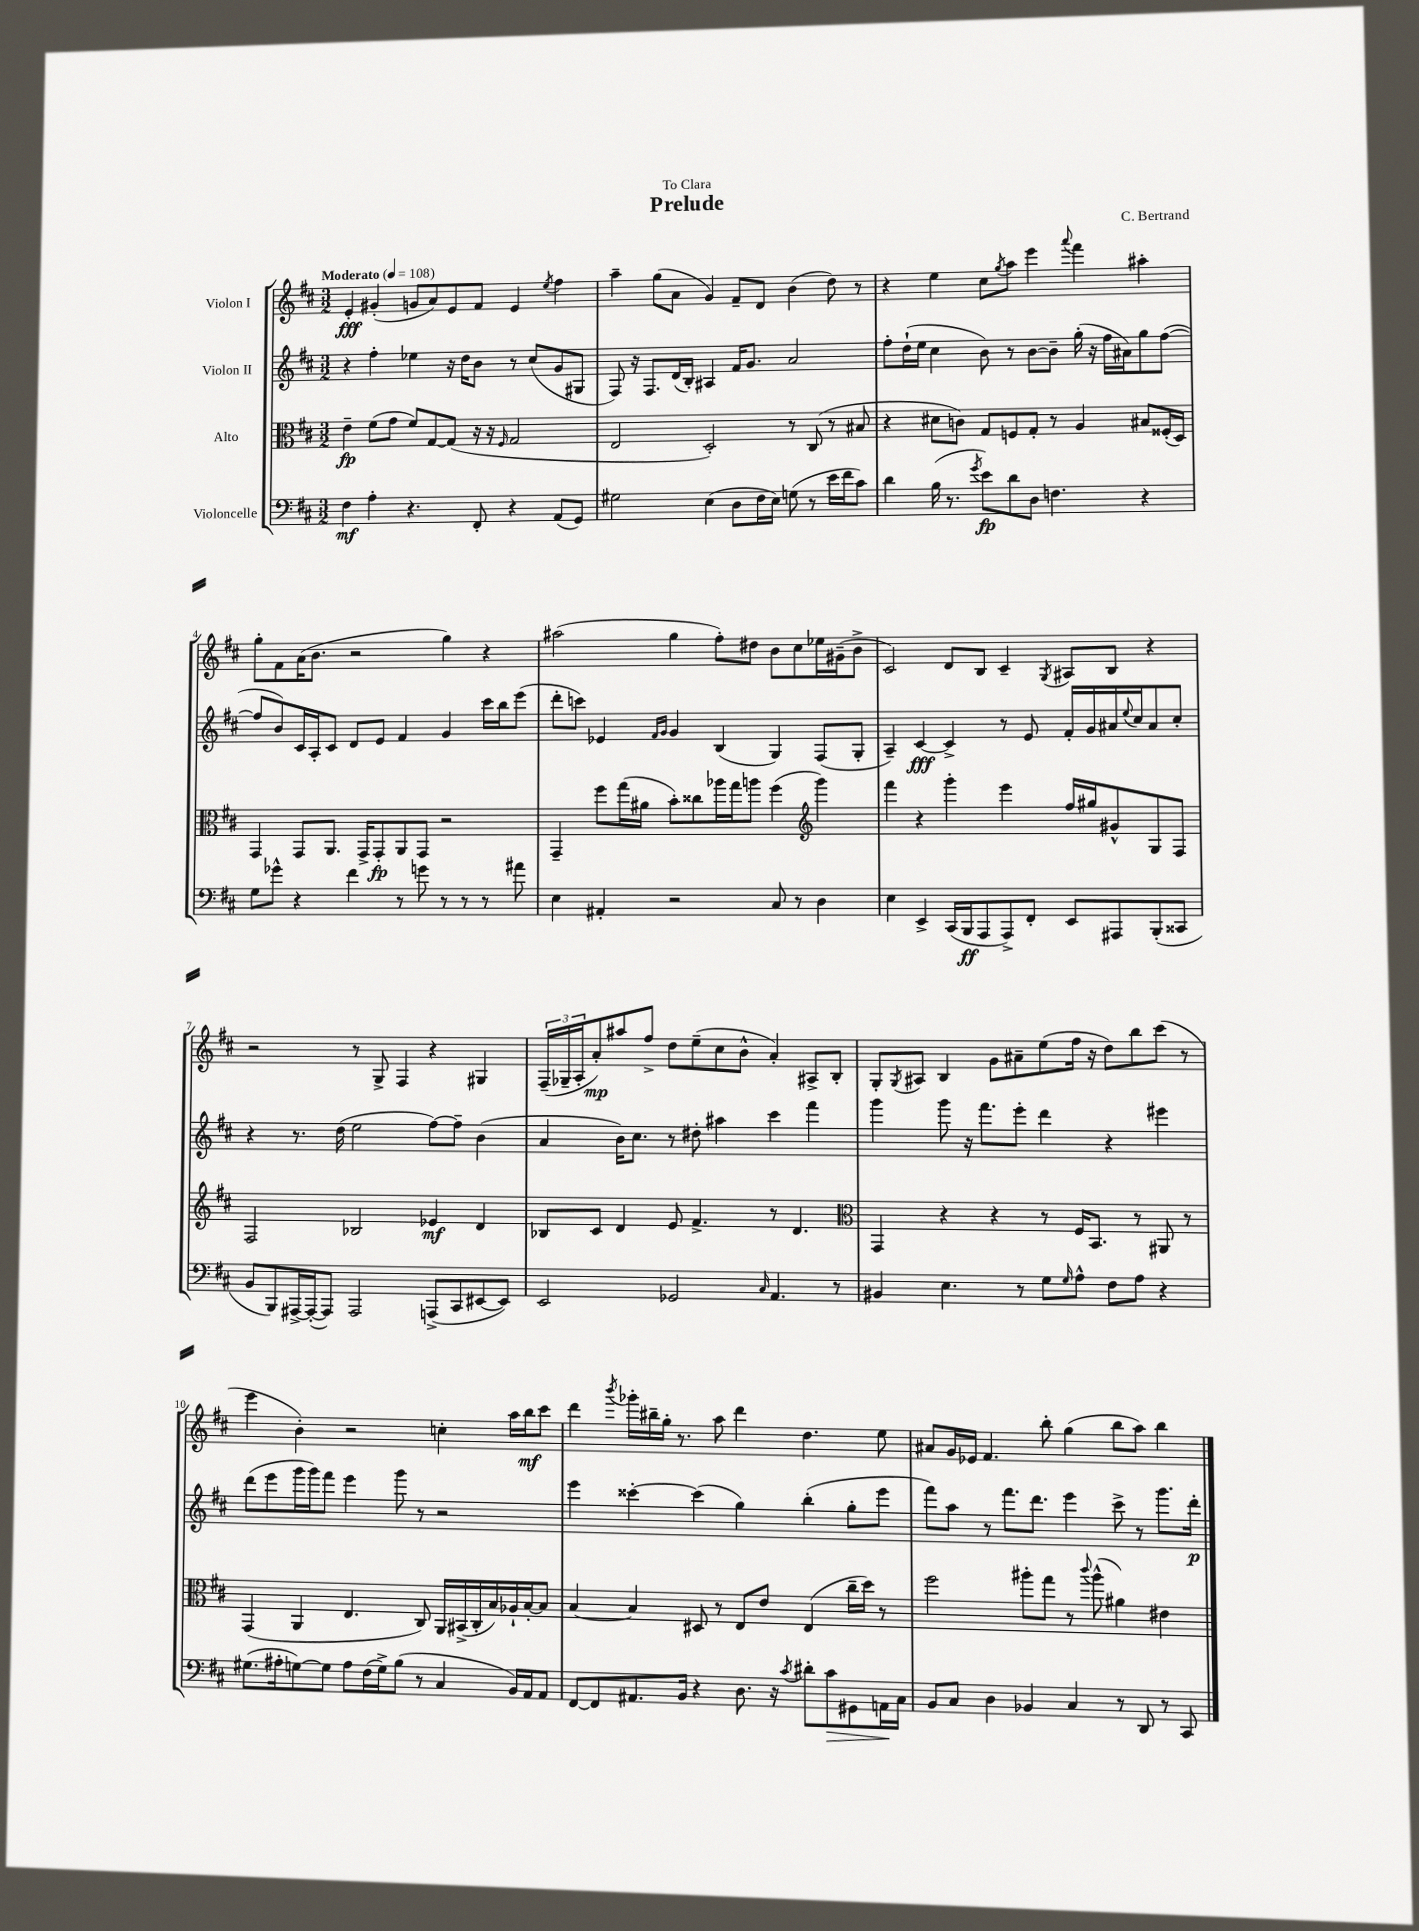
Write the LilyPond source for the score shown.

\header { title = "Prelude" composer = "C. Bertrand" dedication = "To Clara" }
<<
\new StaffGroup <<
\new Staff = "s0" \with { instrumentName = "Violon I" } {
    \clef treble \key d \major \numericTimeSignature \time 3/2 \tempo "Moderato" 4 = 108
    e'4-.\fff gis'4-.( g'8 a'8) e'8 fis'8 e'4 \acciaccatura { e''8 } fis''4 |
    a''4-- g''8( a'8 g'4) fis'8-- d'8 b'4( d''8) r8 |
    r4 e''4 cis''8 \acciaccatura { g''8 } a''8 e'''4 \appoggiatura { a'''8 } fis'''4 ais''4-. |
    g''8-. fis'8 a'16( b'8. r2 g''4) r4 |
    ais''2( g''4 fis''8-.) dis''8 b'8 cis''8 ees''16 gis'16--( b'8-> |
    cis'2) d'8 b8 cis'4-- \acciaccatura { g8 } ais8 b8 r4 |
    r2 r8 g8-> fis4 r4 gis4 |
    \tuplet 3/2 { fis16--( ges16-- a16-. } a'8-.\mp) ais''8 fis''8-> d''8 e''8--( cis''8 b'8-^ a'4-.) ais8-> b8-. |
    g8-. \acciaccatura { g8 } ais8 b4 g'8 ais'8-- e''8( fis''16 r16 d''8) b''8 cis'''8( r8 |
    e'''4 b'4-.) r2 c''4-. a''16 b''16\mf cis'''8 |
    d'''4 \acciaccatura { b'''8 } ges'''16-. bis''16-- g''16-. r8. a''8 d'''4 d''4. e''8 |
    ais'8 g'16 ees'16 fis'4. b''8-. g''4( b''8 a''8) b''4 \bar "|." |
}
\new Staff = "s1" \with { instrumentName = "Violon II" } {
    \clef treble \key d \major \numericTimeSignature \time 3/2
    r4 fis''4-. ees''4 r16 d''16 b'8 r8 cis''8( g'8 gis8 |
    fis8) r16 fis8. d'16( b16-.) ais4 fis'16 g'8. a'2 |
    fis''8-. d''16-!( e''16 cis''4 b'8) r8 b'8~ b'8-- g''16-.( r16 fis''16 ais'16) g''8 fis''8~( |
    fis''8 b'8) cis'16 a16-. cis'8 d'8 e'8 fis'4 g'4 cis'''16 b''16 e'''8( |
    d'''8-. c'''8) ees'4 \grace { fis'16 g'16 } g'4 b4( g4) fis8( g8-. |
    a4--) cis'4~\fff cis'4-> r8 e'8 fis'16-. g'16 ais'16 \appoggiatura { e''8 } cis''16 ais'8 cis''8-. |
    r4 r8. d''16( e''2 fis''8~) fis''8-- b'4( |
    a'4 b'16) cis''8. r8 dis''8-. ais''4 cis'''4 fis'''4 |
    g'''4 g'''8 r16 fis'''8. e'''8-. d'''4 r4 eis'''4 |
    d'''8( e'''8 g'''16 g'''16) fis'''8 e'''4 g'''8 r8 r2 |
    e'''4 cisis'''4~-. cisis'''4( g''4) b''4-.( g''8-. e'''8 |
    fis'''8) a''8 r8 fis'''8. d'''8. e'''4 cis'''8-> r8 g'''8. d'''16-.\p \bar "|." |
}
\new Staff = "s2" \with { instrumentName = "Alto" } {
    \clef alto \key d \major \numericTimeSignature \time 3/2
    e'4--\fp fis'8( g'8 fis'8) g8~ g8( r16 r16 \grace { fis16 } g2 |
    e2 d2-.) r8 cis8( r8 bis8 |
    r4 dis'8 c'8) g8 f8 g8-. r8 a4 bis8 fisis16-.( d16) |
    g,4 g,8 a,8. g,16-> g,8-.\fp a,8 g,8 r2 |
    g,4-- fis''8 g''16( ais'16 b'8-.) cisis''8 aes''16 g''16 a''8 fis''4( \clef treble g'''4) |
    fis'''4 r4 g'''4-. e'''4 fis''16 gis''16 gis'8-^ g8 fis8 |
    fis2 bes2 ees'4\mf d'4 |
    bes8 cis'8 d'4 e'8 fis'4.-> r8 d'4. |
    \clef alto g,4 r4 r4 r8 fis16 b,8. r8 ais,8 r8 |
    g,4( a,4 e4. cis8) a,16 bis,16->( cis16-. b16) aes16-! b16~-. b8 |
    b4~ b4 dis8 r8 e8 e'8 e4( cis''16-- d''16) r8 |
    fis''2 ais''8-. g''8 r8 \appoggiatura { cis'''8 } ais''8-^( ais'4) eis'4 \bar "|." |
}
\new Staff = "s3" \with { instrumentName = "Violoncelle" } {
    \clef bass \key d \major \numericTimeSignature \time 3/2
    fis4\mf a4-. r4. fis,8-. r4 a,8( g,8) |
    gis2 e4( d8 fis16 e16) g8( r8 e'16 fis'16 cis'8) |
    d'4 b16( r8. \acciaccatura { g'8 } e'8\fp) d'8 d8 f4. r4 |
    g8 ges'8-^ r4 fis'4 r8 g'8 r8 r8 r8 ais'8 |
    e4 ais,4-. r2 cis8 r8 d4 |
    e4 e,4-> cis,16( b,,16\ff a,,8 a,,8->) fis,8-. e,8 ais,,8 b,,8-.( cisis,8 |
    b,8 b,,8) ais,,16~-> ais,,16~-.( ais,,8) ais,,2 a,,8->( cis,8 eis,8~ eis,8) |
    e,2 ges,2 \grace { cis16 } a,4. r8 |
    bis,4 e4. r8 g8 \grace { g16 } a8-^ fis8 a8 r4 |
    gis8.( ais16-. g8~) g8 ais8 fis16( g16->) b8( r8 cis4 b,16) a,16 a,8 |
    fis,8~ fis,8 ais,8. b,16 r4 d8. r16 \acciaccatura { cis'8 } dis'8-. cis'8\> gis,8 a,16\! cis16 |
    b,8 cis8 d4 bes,4 cis4 r8 d,8 r8 cis,8 \bar "|." |
}
>>
>>
